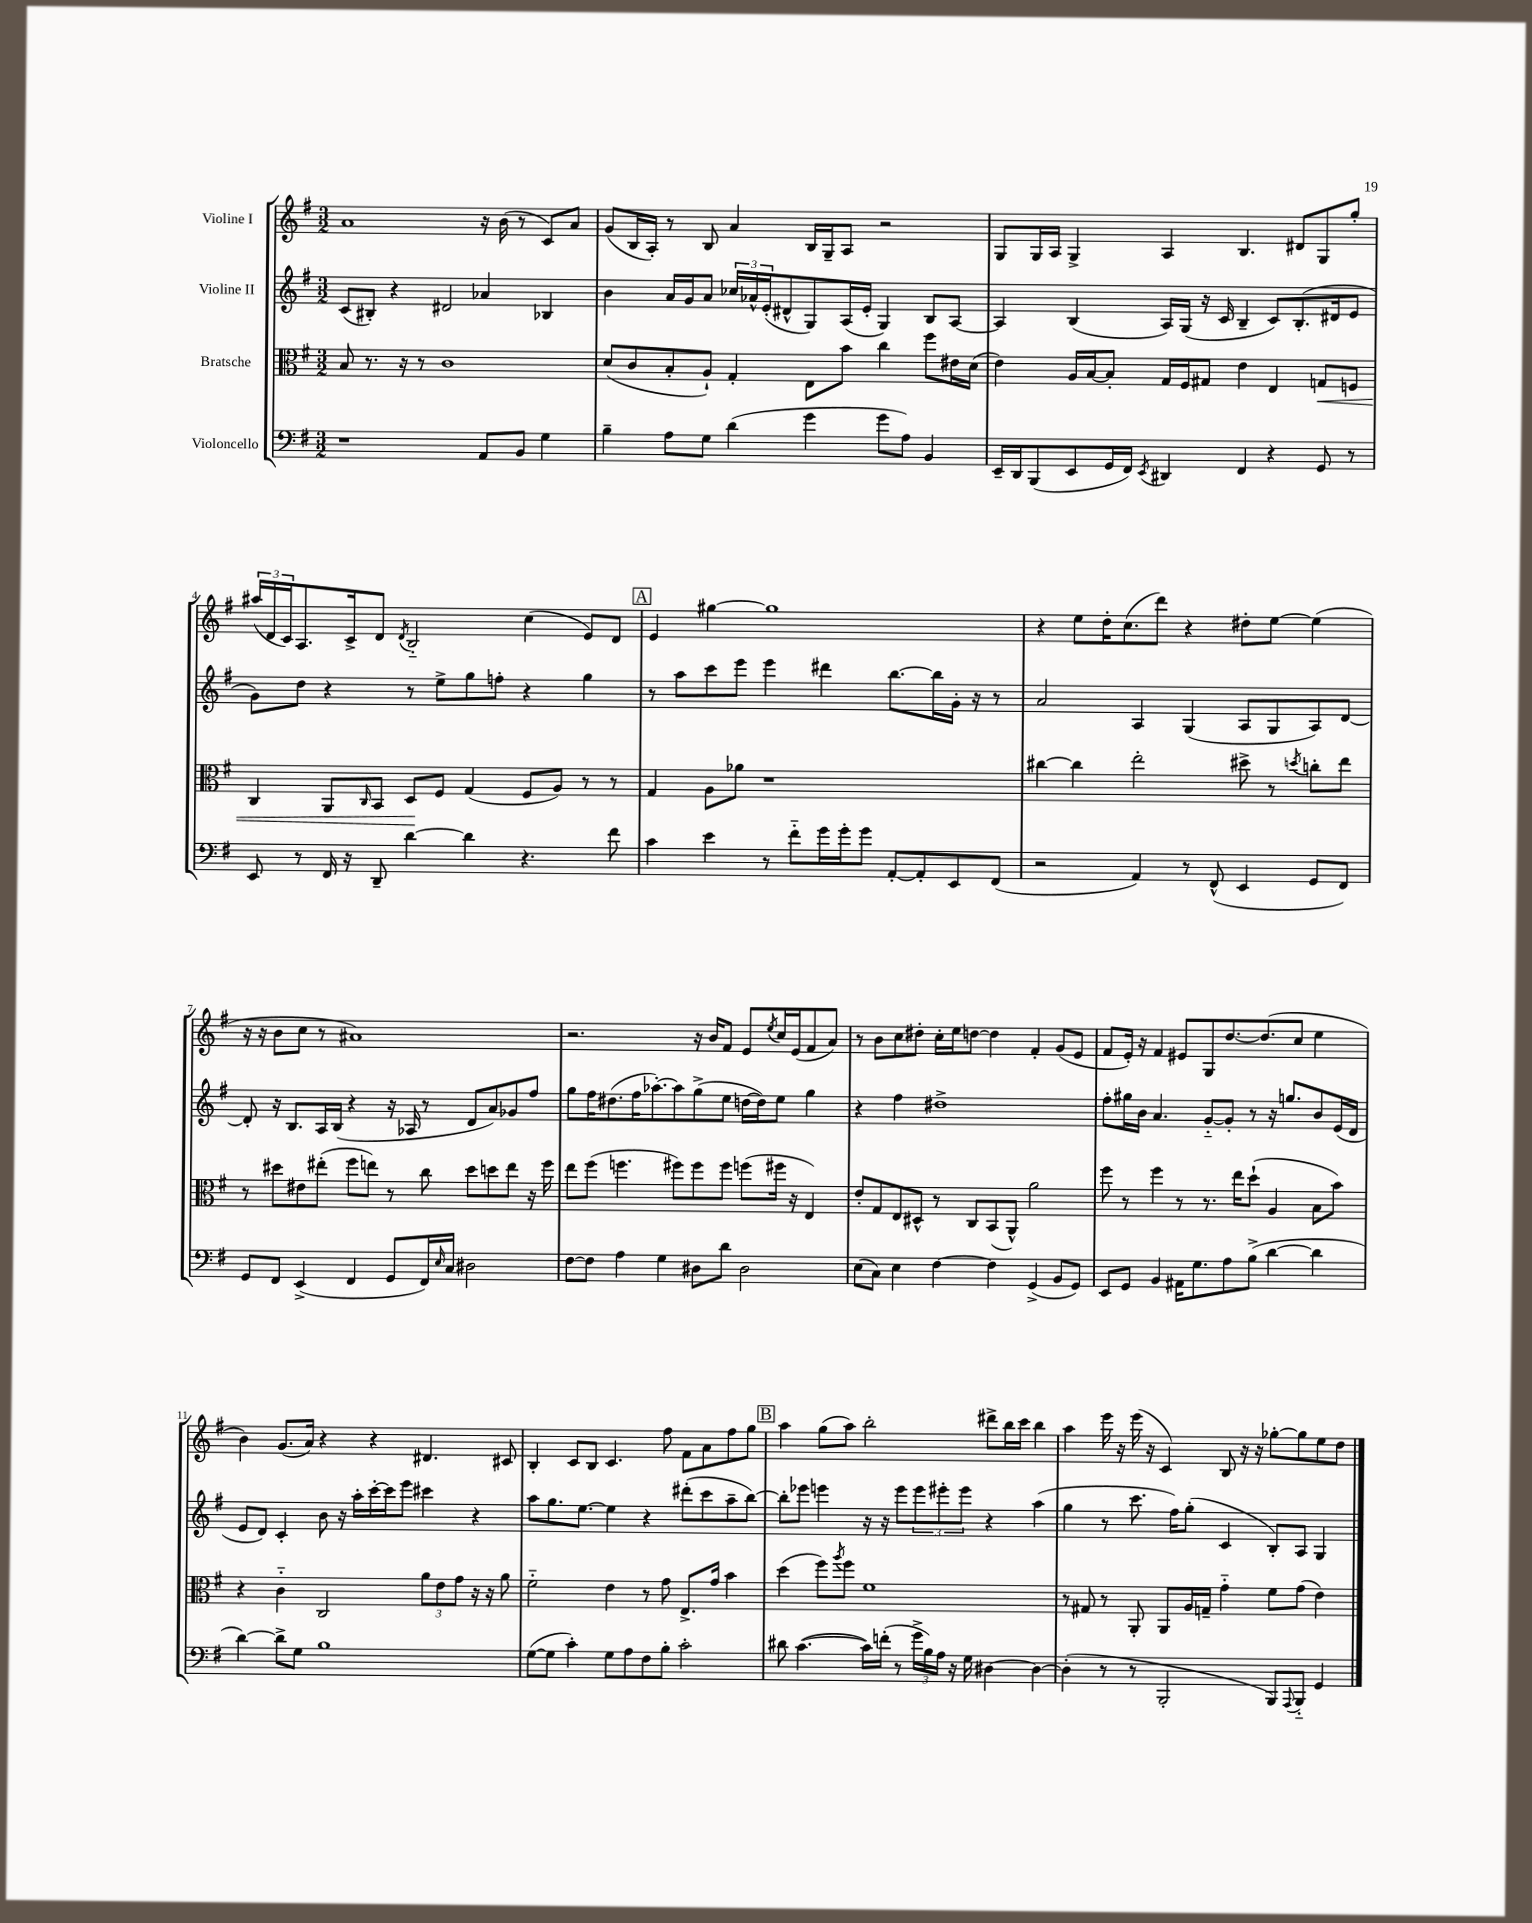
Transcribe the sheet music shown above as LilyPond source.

<<
\new StaffGroup <<
\new Staff = "s0" \with { instrumentName = "Violine I" } {
    \clef treble \key g \major \numericTimeSignature \time 3/2
    a'1 r16 b'16( r8 c'8) a'8 |
    g'8( b16 a16-.) r8 b8 a'4 b16 g16-- a8 r2 |
    g8 g16 a16 g4-> a4 b4. dis'8 g8 g''8-. |
    \tuplet 3/2 { ais''16( d'16 c'16) } a8. c'16-> d'8 \acciaccatura { d'8 } b2-_ c''4( e'8) d'8 |
    \mark \markup { \box "A" } e'4 gis''4~ gis''1 |
    r4 e''8 d''16-. c''8.( d'''8) r4 dis''8-. e''8~ e''4( |
    r16 r16 b'8 c''8 r8 ais'1) |
    r2. r16 b'16 fis'8 e'8 \acciaccatura { e''8 } c''16 e'16( fis'8 a'8) |
    r8 b'8 c''8 dis''8-. c''16-. e''16 d''8~ d''4 fis'4-. g'8( e'8 |
    fis'8 e'16-.) r16 fis'4 eis'8 g8 d''8.~ d''8.( c''8 e''4 |
    b'4) g'8.( a'16) r4 r4 dis'4. cis'8 |
    b4-. c'8 b8 c'4. fis''8 fis'8 a'8 fis''8 g''8 |
    \mark \markup { \box "B" } a''4 g''8( a''8) b''2-. dis'''8-> b''16 c'''16 b''4 |
    a''4 e'''16 r16 e'''16( r16 c'4) b8 r16 r16 ges''8~-. ges''8 e''8 d''8 \bar "|." |
}
\new Staff = "s1" \with { instrumentName = "Violine II" } {
    \clef treble \key g \major \numericTimeSignature \time 3/2
    c'8( bis8-.) r4 dis'2 aes'4 bes4 |
    b'4 a'16 g'16 a'8 \tuplet 3/2 { ces''16 aes'16-^ e'16-.( } dis'8-^ g8) a16( e'16-. g4) b8 a8~ |
    a4 b4( a16) g16( r16 c'16 b4-- c'8) b8.-.( dis'16 e'8 |
    g'8) d''8 r4 r8 e''8-> g''8 f''8-. r4 g''4 |
    \mark \markup { \box "A" } r8 a''8 c'''8 e'''8 e'''4 dis'''4 b''8.~ b''16 g'16-. r16 r8 |
    a'2 a4 g4( a8 g8 a8) d'8~ |
    d'8-. r16 b8. a16 b16( r4 r16 aes16 r8 d'8 a'8) ges'8 fis''8 |
    g''8 fis''16 dis''8.( fis''16 aes''8.~-.) aes''8 g''8->( e''8 d''16~ d''16) e''8 g''4 |
    r4 fis''4 dis''1-> |
    fis''8-. gis''16 b'16 a'4. g'8~-_ g'8-. r8 r16 g''8. b'8 e'16( d'16 |
    e'8 d'8) c'4-. b'8 r16 a''16-. c'''16~-. c'''16 e'''8 cis'''4 r4 |
    a''8 g''8. e''8.~ e''4 r4 dis'''8-.( c'''8 a''8-- b''8~) |
    \mark \markup { \box "B" } b''8-. ees'''8 e'''4 r16 r16 e'''8 \tuplet 3/2 { e'''8 eis'''8-. eis'''8 } r4 a''4( |
    g''4 r8 c'''8. fis''16) g''8-.( c'4 b8-.) a8 g4 \bar "|." |
}
\new Staff = "s2" \with { instrumentName = "Bratsche" } {
    \clef alto \key g \major \numericTimeSignature \time 3/2
    b8 r8. r16 r8 c'1 |
    d'8( c'8 b8-. a8-!) g4-. e8 b'8 c''4 fis''8 eis'16 d'16( |
    e'4) a16 b16~ b8-. g16 fis16 gis8 e'4 e4 g8\< f8 |
    c4 a,8 \grace { c16 } b,8 d8\! fis8 g4( fis8 a8) r8 r8 |
    \mark \markup { \box "A" } g4 a8 aes'8 r1 |
    cis''4~ cis''4 e''2-. dis''8-> r8 \acciaccatura { d''8 } c''8-. e''8 |
    r8 dis''8 eis'8 eis''8-.( fis''8 e''8) r8 c''8 dis''8 d''8 e''8 r16 fis''16 |
    e''8 fis''8( f''4. fis''8) fis''8 fis''8 f''8( fis''16 r16 e4) |
    e'8-. g8 e8 dis8-^ r8 c8 b,8( a,8-^) a'2 |
    fis''8 r8 fis''4 r8 r8. e''16 d''8-!( a4 b8 b'8) |
    r4 c'4-_ c2 \tuplet 3/2 { a'8 e'8 g'8 } r16 r16 a'8 |
    fis'2-_ e'4 r8 g'8 e8.-> g'16 b'4 |
    \mark \markup { \box "B" } d''4( fis''8) \acciaccatura { a''8 } fis''8 fis'1 |
    r8 gis8 r8 a,8-. a,8 a16 g16-- g'4-_ fis'8 g'8( e'4) \bar "|." |
}
\new Staff = "s3" \with { instrumentName = "Violoncello" } {
    \clef bass \key g \major \numericTimeSignature \time 3/2
    r1 a,8 b,8 g4 |
    b4-- a8 g8 d'4( g'4 g'8 a8) b,4 |
    e,16-- d,16 b,,8( e,8 g,16 fis,16) \acciaccatura { e,8 } dis,4 fis,4 r4 g,8 r8 |
    e,8 r8 fis,16 r16 d,8-- d'4~ d'4 r4. fis'8 |
    \mark \markup { \box "A" } c'4 e'4 r8 fis'8-_ g'16 g'16-. g'8 a,8~-. a,8-. e,8 fis,8( |
    r2 a,4) r8 fis,8-^( e,4 g,8 fis,8) |
    g,8 fis,8 e,4->( fis,4 g,8 fis,16) \grace { e16 } c16 dis2 |
    fis8~ fis8 a4 g4 dis8 d'8 dis2 |
    e8( c8) e4 fis4~ fis4 g,4->( b,8 g,8) |
    e,8 g,8 b,4 ais,16 g8. a8 b8->( d'4~ d'4 |
    d'4~) d'8-> g8 b1 |
    g8~( g8 c'4-.) g8 a8 fis8 b8-. c'2-. |
    \mark \markup { \box "B" } dis'8 c'4.~( c'16) f'16-.( r8 \tuplet 3/2 { g'16-> b16) a16 } r16 g16 dis4~ dis4~ |
    dis4-.( r8 r8 b,,2-. b,,8) \appoggiatura { a,,8 } b,,8-_ g,4 \bar "|." |
}
>>
>>
